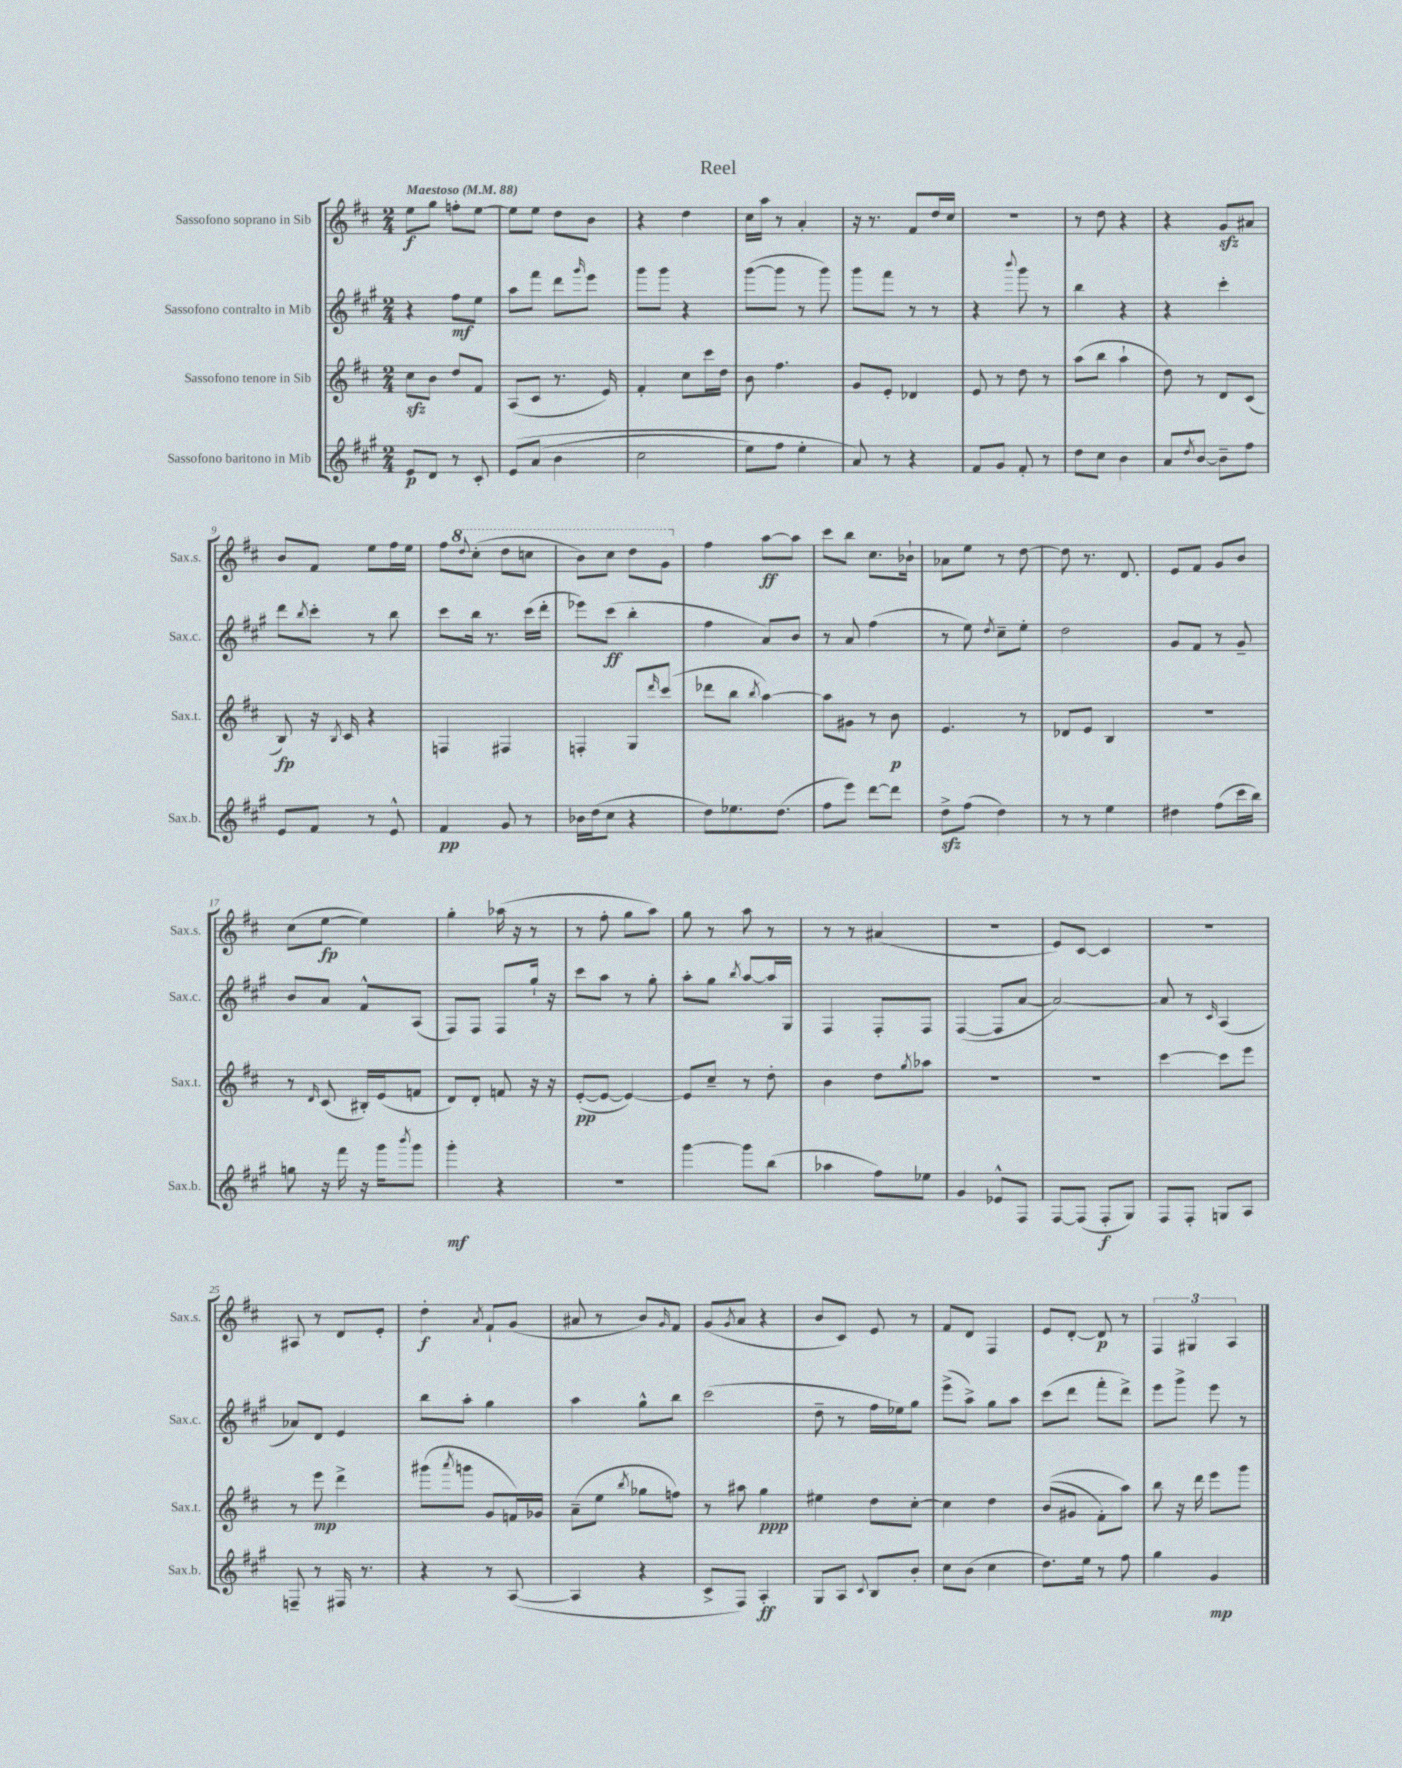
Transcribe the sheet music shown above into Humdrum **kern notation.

**kern	**kern	**kern	**kern
*staff4	*staff3	*staff2	*staff1
*clefG2	*clefG2	*clefG2	*clefG2
*k[f#c#g#]	*k[f#c#]	*k[f#c#g#]	*k[f#c#]
*M2/4	*M2/4	*M2/4	*M2/4
*MM88	*MM88	*MM88	*MM88
8e	8cc#	4r	8ee
8d	8b	.	8gg
8r	8dd	8ff#	8ff'
8c#'	8f#	8ee	[8ee
=	=	=	=
&(8e	(8A	8aa	8ee]
(8a	8c#	8fff#	8ee
4b	8.r	8ddd	8dd
.	.	16qqggg#	.
.	.	8eee	8b
.	16e)	.	.
=	=	=	=
2cc#	4f#'	8ggg#	4r
.	.	8ggg#	.
.	8cc#	4r	4dd
.	16ccc#	.	.
.	16dd	.	.
=	=	=	=
8ee)	8b	([8ggg#	16cc#
.	.	.	16aa
8ff#	4.ff#	8ggg#]	8r
4ee'	.	8r	4a'
.	.	8ggg#)	.
=	=	=	=
8a&)	8g	8ggg#	16r
.	.	.	8.r
8r	8e'	8fff#	.
4r	4d-	8r	8f#
.	.	8r	16dd
.	.	.	16cc#
=	=	=	=
8f#	8e	4r	2r
8g#	8r	.	.
.	.	8qqbbb	.
8f#'	8dd	8ggg#	.
8r	8r	8r	.
=	=	=	=
8dd	(8aa	4bb	8r
8cc#	8bb	.	8dd
4b	4aa`	4r	4r
=	=	=	=
8a	8dd)	4r	4r
8qdd	.	.	.
[8b	8r	.	.
8b~]	8d	4ccc#'	8g
8ff#	(8c#	.	8a#
=	=	=	=
8e	8B)	8ddd	8b
.	.	8qbb	.
8f#	16r	8ccc#'	8f#
.	8qB	.	.
.	16c#	.	.
8r	4r	8r	8ee
8e^^	.	8bb	16ff#
.	.	.	16ee
=	=	=	=
4f#	4F	8ccc#	8ff#
.	.	.	8qqddd
.	.	16bb	(8ccc#'
.	.	8.r	.
8g#	4F#	.	8ddd
8r	.	(16ccc#	8ccc
.	.	16ddd'	.
=	=	=	=
16b-	4F'	8eee-)	8bb)
(16dd	.	.	.
8cc#	.	(8ccc#	8ccc#
4r	8G	4bb'	8ddd
.	16qqddd	.	.
.	(8ccc#	.	8gg
=	=	=	=
8dd)	8ddd-	4ff#	4ff#
8.ee-	8bb	.	.
.	8qbb	.	.
.	[4aa)	8a)	[8aa
(8.dd	.	.	.
.	.	8b	8aa]
=	=	=	=
8ff#	8aa]	8r	8ccc#
8eee)	8g#	8a	8bb
[8ddd	8r	(4ff#	8.cc#
8ddd]	8b	.	.
.	.	.	16b-`
=	=	=	=
8dd^	4.e	8r	8a-
(8ff#	.	8ee)	8ee
.	.	8qdd	.
4dd)	.	8cc#~	8r
.	8r	8ee'	[8dd
=	=	=	=
8r	8d-	2dd	8dd]
8r	8e	.	8.r
4ee	4B	.	.
.	.	.	8.d
=	=	=	=
4dd#	2r	8g#	8e
.	.	8f#	8f#
(8ff#	.	8r	8g
16ccc#	.	8g#~	8b
16bb)	.	.	.
=	=	=	=
8gg	8r	8b	(8cc#
.	16qqd	.	.
16r	(8c#	8a	[8ee
16fff#	.	.	.
16r	16B#')	8f#^^	4ee])
16ggg#	(16e	.	.
8qbbb	.	.	.
8ggg#	8f	(8A	.
=	=	=	=
4ggg#'	8d)	8F#)	4gg'
.	8d'	8F#	.
4r	8f	8F#	(16aa-
.	.	.	16r
.	16r	16gg#`	8r
.	16r	16r	.
=	=	=	=
2r	([8e'	8ccc#	8r
.	8e_	8aa	8ff#'
.	4e_)	8r	8gg
.	.	8gg#'	8aa)
=	=	=	=
[4ggg#	8e]	8aa'	8gg
.	8cc#~	8gg#	8r
.	.	8qbb	.
8ggg#]	8r	[8aa	8aa
(8bb	8dd'	16aa]	8r
.	.	16G#	.
=	=	=	=
4aa-	4b	4F#	8r
.	.	.	8r
8ff#)	8dd	8F#'	(4a#
.	8qgg	.	.
8ee-	8aa-	8F#	.
=	=	=	=
4g#	2r	([4F#	2r
8e-^^	.	8F#]	.
8F#	.	[8a	.
=	=	=	=
[8F#	2r	2a_)	8e)
(8F#]	.	.	[8c#
8F#'	.	.	4c#]
8G#)	.	.	.
=	=	=	=
8F#	[4ccc#	8a]	2r
8F#'	.	8r	.
.	.	16qqc#	.
8G	8ccc#]	(4A	.
8A	8eee	.	.
=	=	=	=
8F~	8r	8a-)	8A#
8r	8eee	8d	8r
16F#	4ddd^	4e	8d
8.r	.	.	.
.	.	.	8e'
=	=	=	=
4r	(8ggg#	8bb	4dd'
.	8qaaa	.	.
.	8ggg	8aa'	.
.	.	.	8qa
8r	8g	4gg#	8f#`
([8A	16f)	.	(8g
.	16g-	.	.
=	=	=	=
4A]	(8a~	4aa	8a#
.	8ee	.	8r
.	8qbb	.	.
4r	8gg-	8gg#^^	8b)
.	.	.	16qqg
.	8ff)	8bb	8f#
=	=	=	=
8c#^	8r	(2ccc#	(8g
.	.	.	8qg
8F#)	8aa#	.	8a
4A'	4gg	.	4r
=	=	=	=
8G#	4ee#	8dd~	8b
8A	.	8r	8c#)
8qqc#	.	.	.
8B	8dd	16ff#	8e
.	.	16ee-)	.
8b'	[8cc#'	8gg#	8r
=	=	=	=
8cc#	4cc#]	(8eee^	8f#
(8b	.	8aa^)	8d
4cc#	4dd	8gg#	4F#
.	.	8aa	.
=	=	=	=
8.dd)	&((8b	(8ccc#	8e
.	8g#	8ddd	[8d'
16ee	.	.	.
8r	8f#')	8fff#'	8d]
8ff#	8aa&)	8ddd^)	8r
=	=	=	=
4gg#	8bb	8eee	6F#
.	16r	8ggg#^	.
.	.	.	6G#
.	16ddd	.	.
4g#	8eee	8eee	.
.	.	.	6A
.	8ggg	8r	.
==	==	==	==
*-	*-	*-	*-
